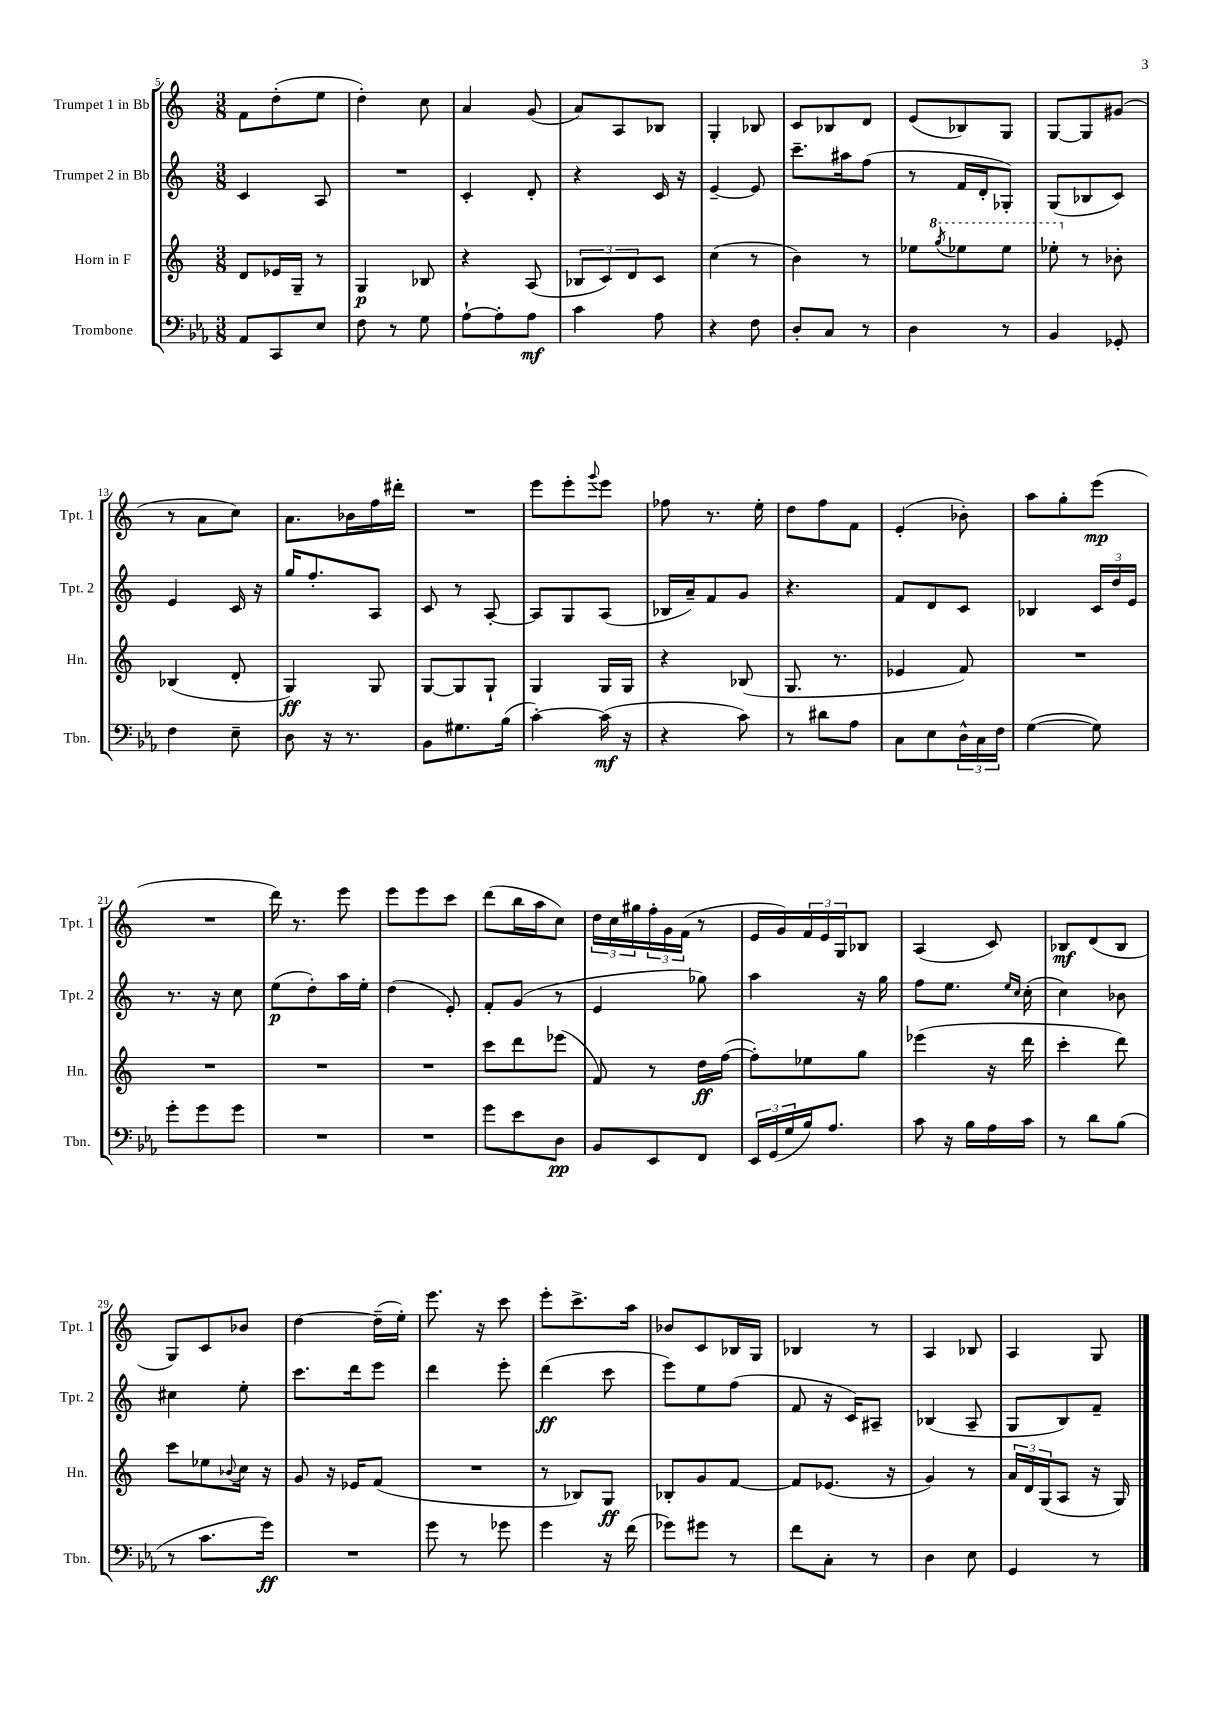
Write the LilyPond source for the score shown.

<<
\new StaffGroup <<
\new Staff = "s0" \with { instrumentName = "Trumpet 1 in Bb" shortInstrumentName = "Tpt. 1" } {
    \clef treble \key c \major \numericTimeSignature \time 3/8
    f'8 d''8-.( e''8 |
    d''4-.) c''8 |
    a'4 g'8( |
    a'8) a8 bes8 |
    g4-. bes8 |
    c'8 bes8 d'8 |
    e'8( bes8) g8 |
    g8~ g8 gis'8( |
    r8 a'8 c''8) |
    a'8. bes'16 f''16 dis'''16-. |
    R4. |
    e'''8 e'''8-. \appoggiatura { g'''8 } e'''8 |
    fes''8 r8. e''16-. |
    d''8 f''8 f'8 |
    e'4-.( bes'8-.) |
    a''8 g''8-. e'''8\mp( |
    R4. |
    d'''16) r8. e'''8 |
    e'''8 e'''8 c'''8 |
    d'''8( b''16 a''16 c''8) |
    \tuplet 3/2 { d''16 c''16 gis''16 } \tuplet 3/2 { f''16-. g'16 f'16( } r8 |
    e'16 g'16) \tuplet 3/2 { f'16 e'16 g16 } bes8 |
    a4( c'8) |
    bes8\mf d'8( bes8 |
    g8) c'8 bes'8 |
    d''4~ d''16--( e''16-.) |
    e'''8. r16 c'''8 |
    e'''8-. c'''8.-> a''16 |
    bes'8 c'8 bes16 g16 |
    bes4 r8 |
    a4 bes8 |
    a4 g8 \bar "|." |
}
\new Staff = "s1" \with { instrumentName = "Trumpet 2 in Bb" shortInstrumentName = "Tpt. 2" } {
    \clef treble \key c \major \numericTimeSignature \time 3/8
    c'4 a8 |
    R4. |
    c'4-. d'8-. |
    r4 c'16 r16 |
    e'4~-- e'8 |
    c'''8.-- ais''16 f''8( |
    r8 f'16 d'16-. ges8-.) |
    g8( bes8 c'8) |
    e'4 c'16 r16 |
    g''16 f''8.-. a8 |
    c'8 r8 a8~-. |
    a8 g8 a8( |
    bes16 a'16--) f'8 g'8 |
    r4. |
    f'8 d'8 c'8 |
    bes4 \tuplet 3/2 { c'16 d''16 e'16 } |
    r8. r16 c''8 |
    e''8\p( d''8-.) a''16 e''16-. |
    d''4( e'8-.) |
    f'8-. g'8( r8 |
    e'4 ges''8) |
    a''4 r16 g''16 |
    f''8 e''8. \grace { e''16 c''16 } c''16-.( |
    c''4) bes'8 |
    cis''4 e''8-. |
    c'''8. d'''16 e'''8 |
    d'''4 e'''8-. |
    d'''4\ff( c'''8 |
    e'''8) e''8 f''8( |
    f'8 r16 c'16) ais8-- |
    bes4( a8-- |
    g8 b8) f'8-- \bar "|." |
}
\new Staff = "s2" \with { instrumentName = "Horn in F" shortInstrumentName = "Hn." } {
    \clef treble \key c \major \numericTimeSignature \time 3/8
    d'8 ees'16 g16-- r8 |
    g4\p bes8 |
    r4 a8( |
    \tuplet 3/2 { bes8 c'8) d'8 } c'8 |
    c''4( r8 |
    b'4) r8 |
    ees''8 \ottava #1 \acciaccatura { g'''8 } ees'''8 ees'''8 |
    ees'''8-. \ottava #0 r8 bes'8-. |
    bes4( d'8-. |
    g4\ff) g8 |
    g8~ g8 g8-! |
    g4 g16 g16 |
    r4 bes8( |
    g8. r8. |
    ees'4 f'8) |
    R4. |
    R4. |
    R4. |
    R4. |
    c'''8 d'''8 ees'''8( |
    f'8) r8 d''16\ff f''16~( |
    f''8-.) ees''8 g''8 |
    ees'''4( r16 d'''16 |
    c'''4-. d'''8) |
    c'''8 ees''8 \appoggiatura { bes'8 } c''16 r16 |
    g'8 r16 ees'16 f'8( |
    R4. |
    r8 bes8) g8\ff |
    bes8-. g'8 f'8~ |
    f'8 ees'8.( r16 |
    g'4) r8 |
    \tuplet 3/2 { a'16 d'16 g16( } a8 r16 g16) \bar "|." |
}
\new Staff = "s3" \with { instrumentName = "Trombone" shortInstrumentName = "Tbn." } {
    \clef bass \key ees \major \numericTimeSignature \time 3/8
    aes,8 c,8 ees8 |
    f8 r8 g8 |
    aes8~-! aes8-. aes8\mf |
    c'4 aes8 |
    r4 f8 |
    d8-. c8 r8 |
    d4 r8 |
    bes,4 ges,8-. |
    f4 ees8-- |
    d8 r16 r8. |
    bes,8 gis8. bes16( |
    c'4~-.) c'16\mf( r16 |
    r4 c'8) |
    r8 dis'8 aes8 |
    c8 ees8 \tuplet 3/2 { d16-^ c16 f16 } |
    g4~( g8) |
    g'8-. g'8 g'8 |
    R4. |
    R4. |
    g'8 ees'8 d8\pp |
    bes,8 ees,8 f,8 |
    \tuplet 3/2 { ees,16 g,16( g16 } bes16) aes8. |
    c'8 r16 bes16 aes16 c'16 |
    r8 d'8 bes8( |
    r8 c'8. g'16\ff) |
    R4. |
    g'8 r8 ges'8 |
    g'4 r16 f'16( |
    ges'8) gis'8 r8 |
    f'8 c8-. r8 |
    d4 ees8 |
    g,4 r8 \bar "|." |
}
>>
>>
\layout { \context { \Score currentBarNumber = #5 } }
